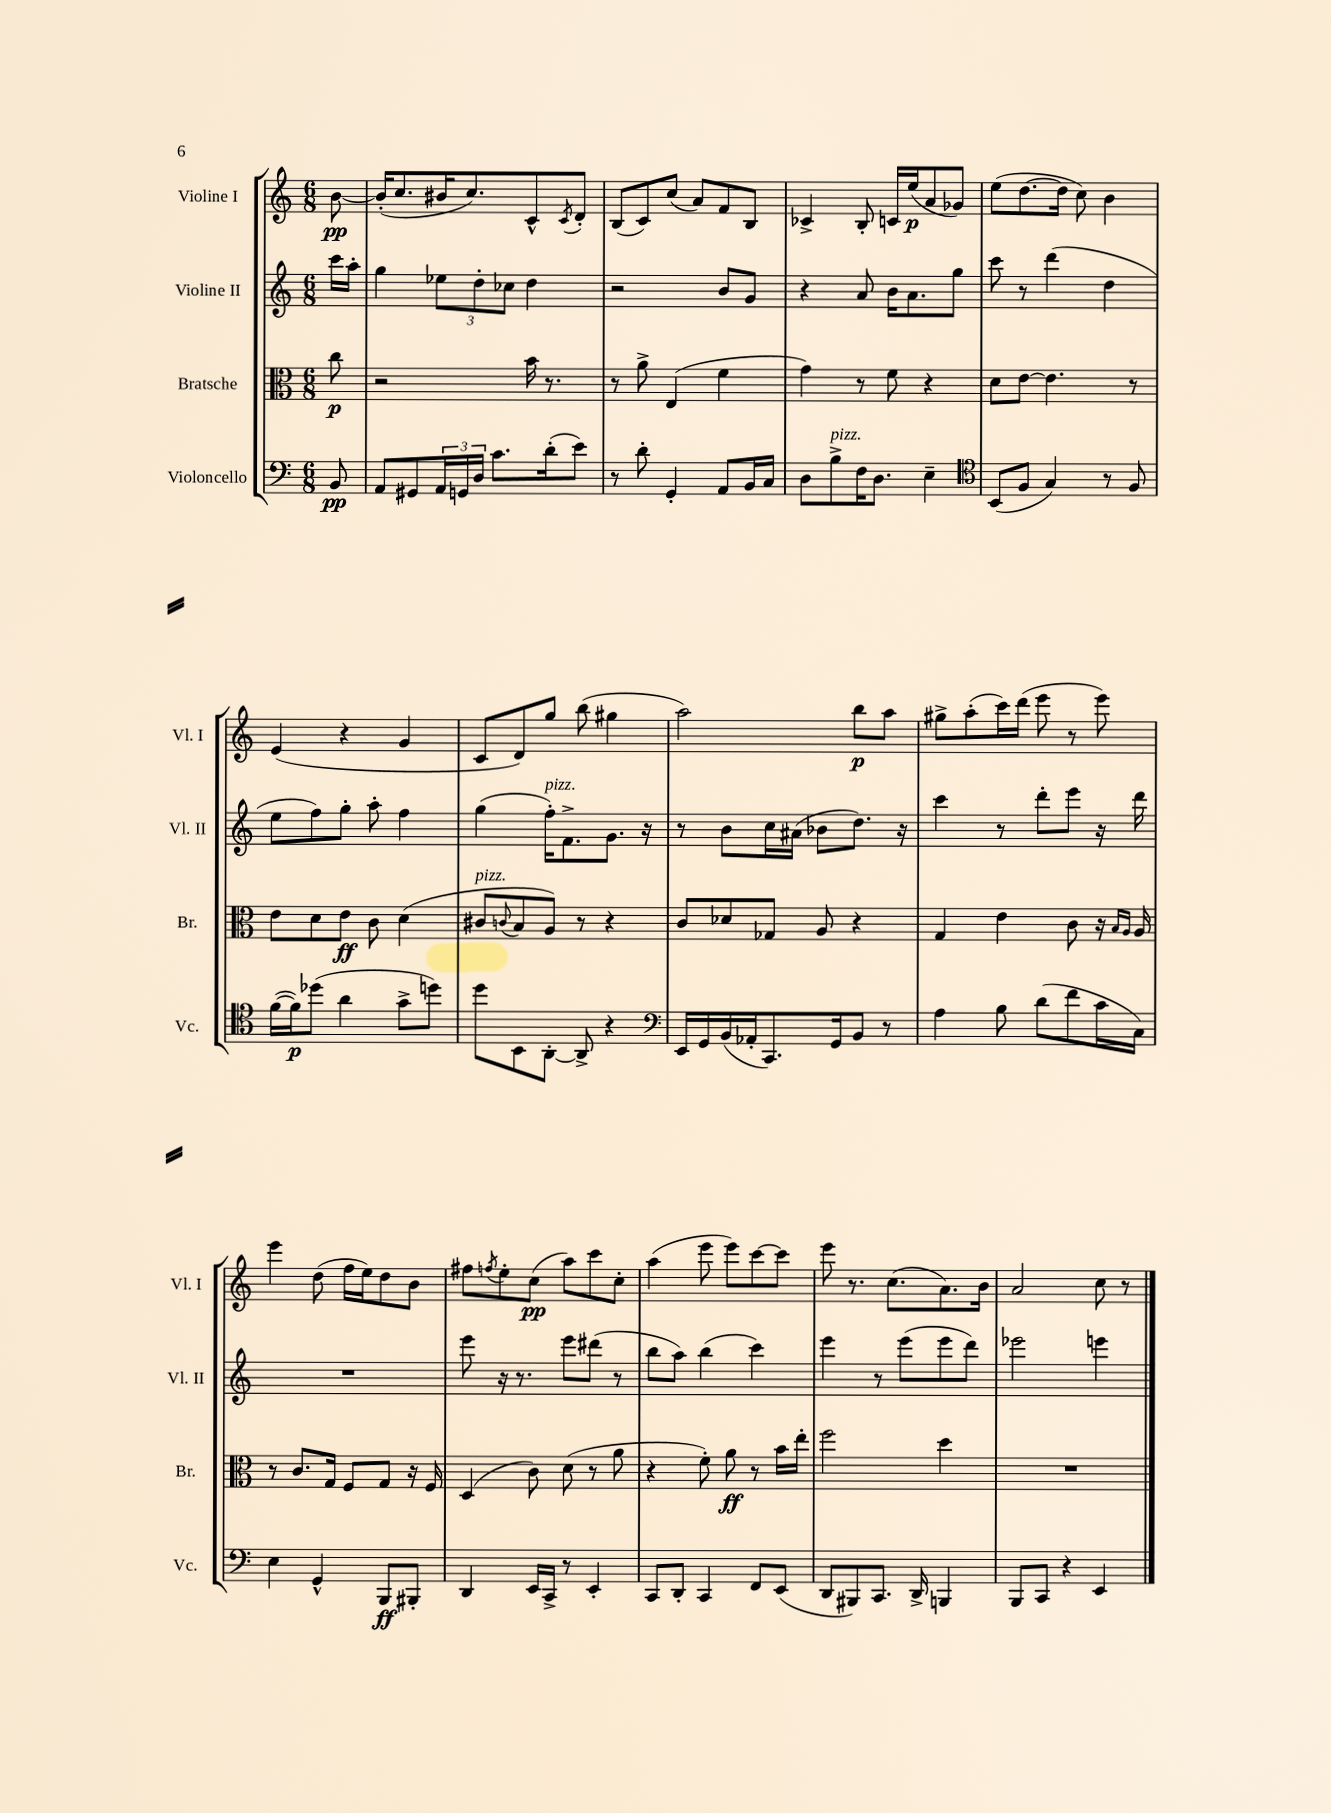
<<
\new StaffGroup <<
\new Staff = "s0" \with { instrumentName = "Violine I" shortInstrumentName = "Vl. I" } {
    \clef treble \key c \major \numericTimeSignature \time 6/8 \partial 8
    b'8~\pp |
    b'16-.( c''8. bis'16 c''8.) c'8-^ \acciaccatura { c'8 } d'8-. |
    b8( c'8) c''8( a'8) f'8 b8 |
    ces'4-> b8-. c'16 e''16\p( a'8 ges'8) |
    e''8( d''8.~ d''16 c''8) b'4 |
    e'4( r4 g'4 |
    c'8 d'8) g''8 b''8( gis''4 |
    a''2) b''8\p a''8 |
    gis''8-> a''8-.( c'''16) d'''16( e'''8 r8 e'''8) |
    e'''4 d''8( f''16 e''16) d''8 b'8 |
    fis''8 \acciaccatura { f''8 } e''8-. c''8\pp( a''8) c'''8 c''8-. |
    a''4( e'''8 e'''8) c'''8~ c'''8 |
    e'''8 r8. c''8.( a'8.) b'16 |
    a'2 c''8 r8 \bar "|." |
}
\new Staff = "s1" \with { instrumentName = "Violine II" shortInstrumentName = "Vl. II" } {
    \clef treble \key c \major \numericTimeSignature \time 6/8 \partial 8
    c'''16 a''16-. |
    g''4 \tuplet 3/2 { ees''8 d''8-. ces''8 } d''4 |
    r2 b'8 g'8 |
    r4 a'8 b'16 a'8. g''8 |
    c'''8 r8 d'''4( d''4 |
    e''8 f''8) g''8-. a''8-. f''4 |
    g''4( f''16-.^\markup { \italic "pizz." }) f'8.-> g'8. r16 |
    r8 b'8 c''16 ais'16( bes'8 d''8.) r16 |
    c'''4 r8 d'''8-. e'''8 r16 d'''16 |
    R2. |
    e'''8 r16 r8. e'''8 dis'''8( r8 |
    b''8 a''8) b''4( c'''4) |
    e'''4 r8 e'''8( e'''8 d'''8) |
    ees'''2 e'''4 \bar "|." |
}
\new Staff = "s2" \with { instrumentName = "Bratsche" shortInstrumentName = "Br." } {
    \clef alto \key c \major \numericTimeSignature \time 6/8 \partial 8
    c''8\p |
    r2 b'16 r8. |
    r8 a'8-> e4( f'4 |
    g'4) r8 f'8 r4 |
    d'8 e'8~ e'4. r8 |
    e'8 d'8 e'8\ff c'8 d'4( |
    cis'8^\markup { \italic "pizz." } \appoggiatura { c'8 } b8 a8) r8 r4 |
    c'8 des'8 ges8 a8 r4 |
    g4 e'4 c'8 r16 \grace { b16 a16 } a16 |
    r8 c'8. g16 f8 g8 r16 f16 |
    d4( c'8) d'8( r8 a'8 |
    r4 f'8-.) a'8\ff r8 b'16 e''16-. |
    f''2 d''4 |
    R2. \bar "|." |
}
\new Staff = "s3" \with { instrumentName = "Violoncello" shortInstrumentName = "Vc." } {
    \clef bass \key c \major \numericTimeSignature \time 6/8 \partial 8
    b,8\pp |
    a,8 gis,8 \tuplet 3/2 { a,16 g,16 d16 } c'8. d'16-.( e'8) |
    r8 d'8-. g,4-. a,8 b,16 c16 |
    d8 b8->^\markup { \italic "pizz." } f16 d8. e4-- |
    \clef tenor b,8( f8 g4) r8 f8 |
    f'16~( f'16\p) des''8( a'4 g'8-> d''8) |
    d''8 b,8 a,8~-. a,8-> r4 |
    \clef bass e,16 g,16 b,16( aes,16-. c,8.) g,16 b,8 r8 |
    a4 b8 d'8( f'8 c'16 c16) |
    e4 g,4-^ b,,8\ff bis,,8-. |
    d,4 e,16 c,16-> r8 e,4-. |
    c,8 d,8-. c,4 f,8 e,8( |
    d,8 bis,,8) c,8. d,16-> b,,4 |
    b,,8 c,8 r4 e,4 \bar "|." |
}
>>
>>
\layout { \context { \Score \remove "Bar_number_engraver" } }
